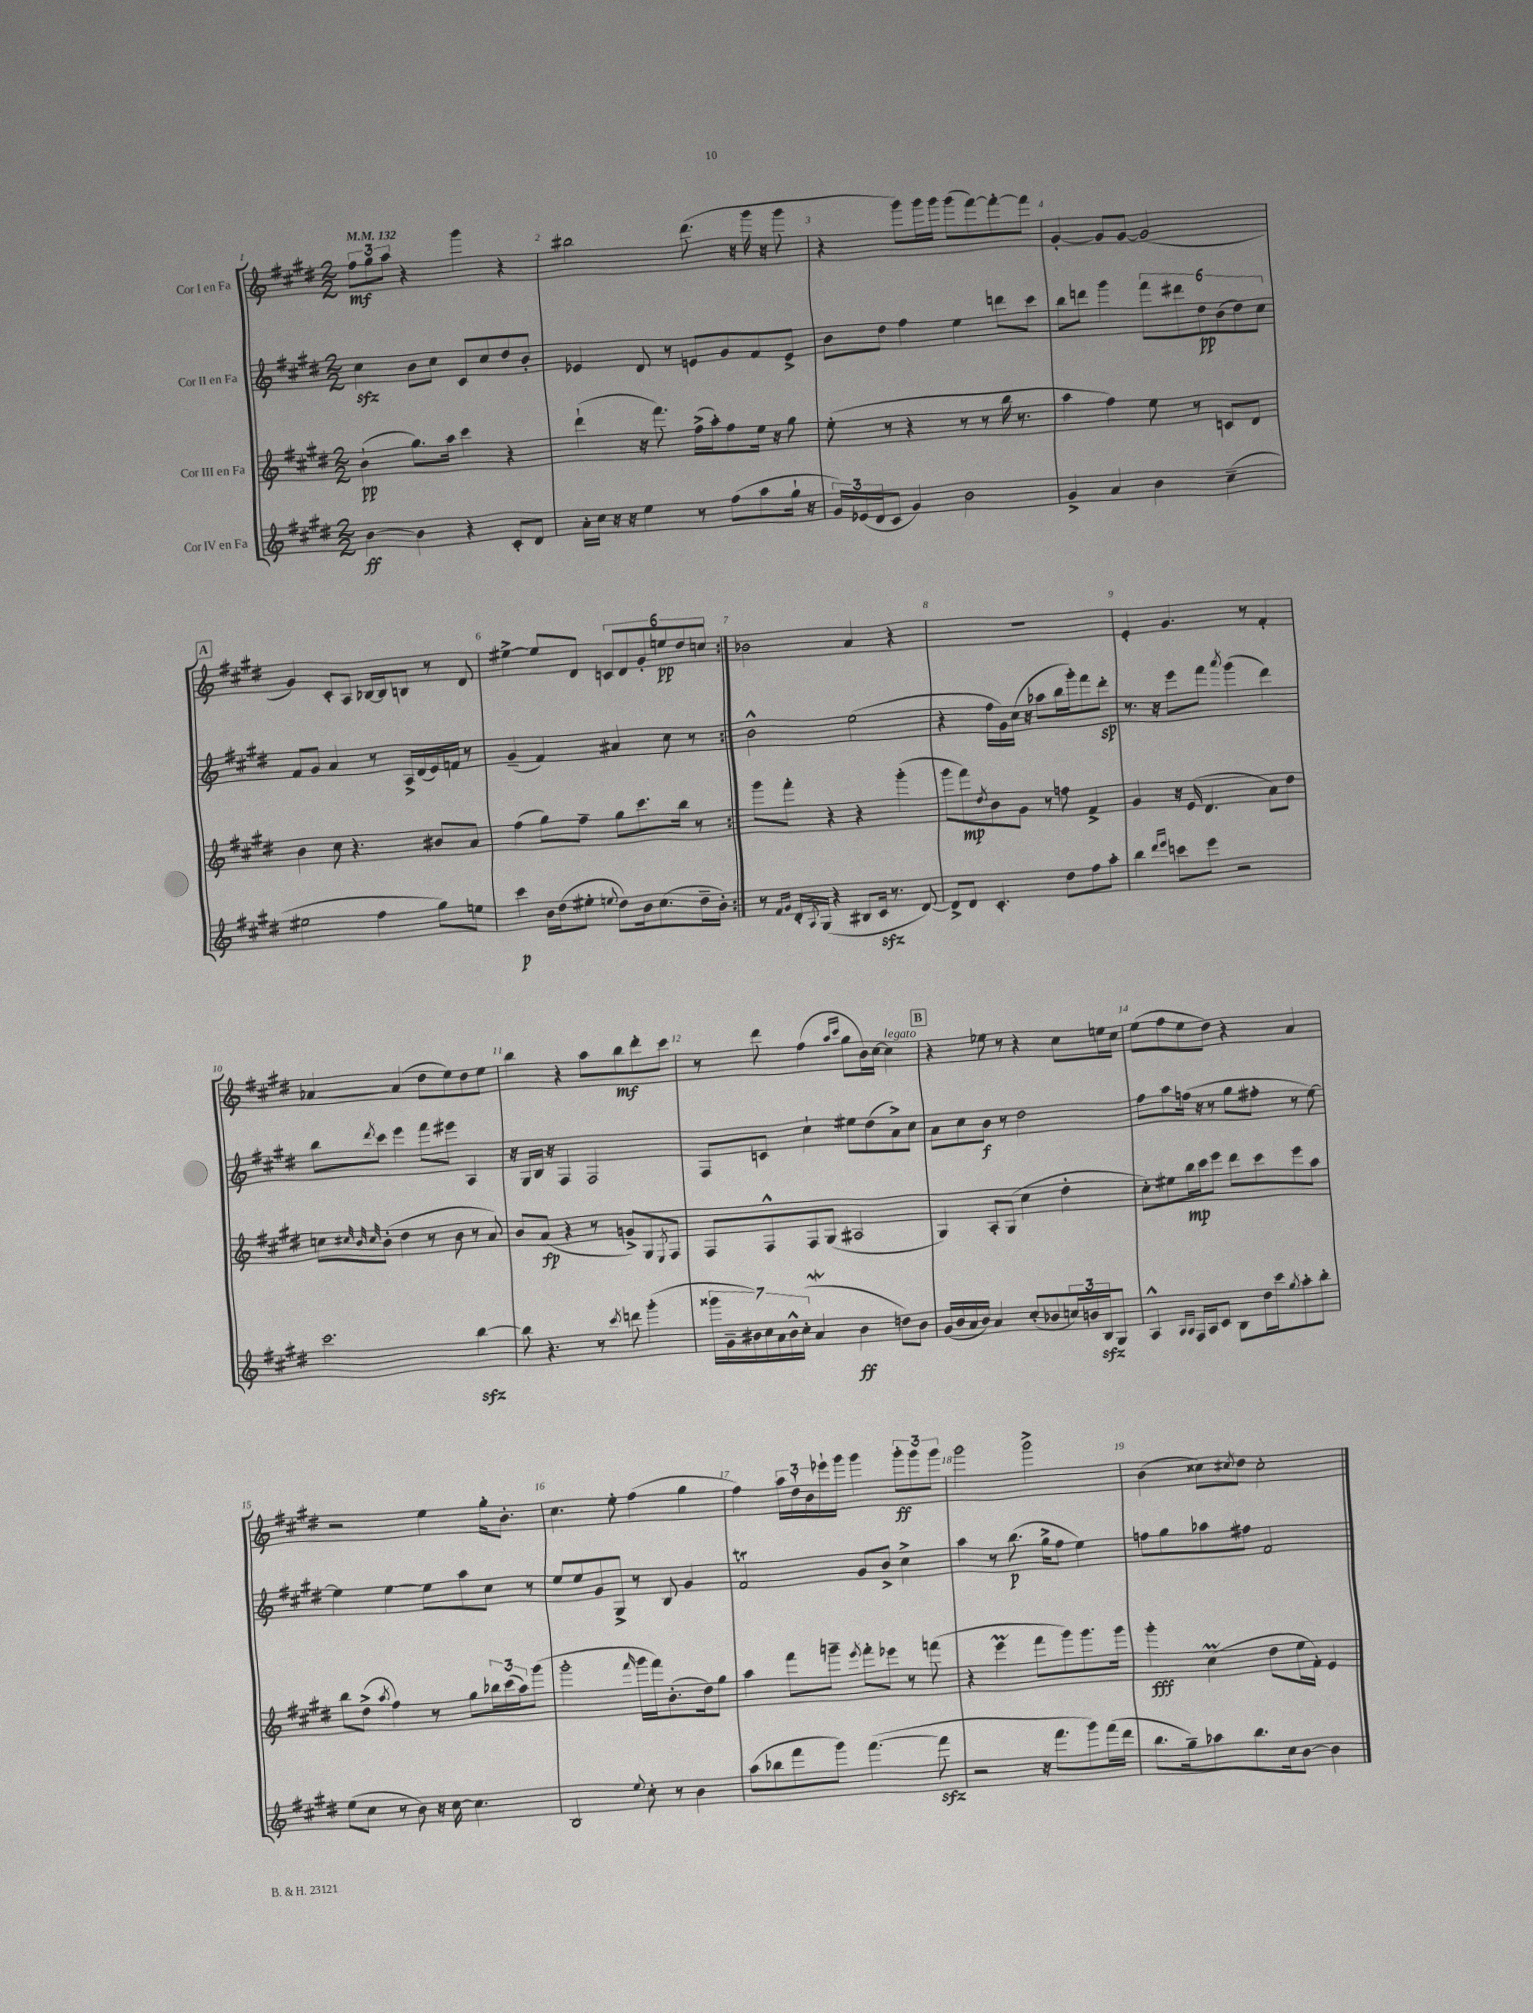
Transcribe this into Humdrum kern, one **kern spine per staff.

**kern	**kern	**kern	**kern
*staff4	*staff3	*staff2	*staff1
*clefG2	*clefG2	*clefG2	*clefG2
*k[f#c#g#d#]	*k[f#c#g#d#]	*k[f#c#g#d#]	*k[f#c#g#d#]
*M2/2	*M2/2	*M2/2	*M2/2
*MM132	*MM132	*MM132	*MM132
[4b	(4b`	4cc#	12ff#
.	.	.	12gg#
.	.	.	12aa
4b]	8.gg#)	8b	4r
.	.	8cc#	.
.	16aa	.	.
4r	4ccc#	8c#	4ggg#
.	.	8cc#	.
8c#'	4r	8dd#	4r
8d#	.	8b'	.
=	=	=	=
16a'	(4ddd#`	4e-	2bb#
16cc#	.	.	.
16r	.	.	.
16r	.	.	.
4ee	16r	8d#	.
.	8.fff#)	.	.
.	.	8r	.
8r	(16ff#^	8e	(8.ddd#
.	16aa')	.	.
(8ff#	8ff#	8g#	.
.	.	.	16r
8aa	16ee	8f#	16ggg#
.	16r	.	16r
16gg#`	8gg#	8e^	8ggg#
16r	.	.	.
=	=	=	=
24g#)	(8ee'	8b	4r
(24e-	.	.	.
24d#	.	.	.
8c#	8r	8dd#	.
4g#)	4r	4ff#	8ggg#)
.	.	.	16ggg#
.	.	.	16ggg#
2b	8r	4ee	(8ggg#
.	8r	.	[8fff#)
.	16bb	8ddd	8fff#'_
.	8.r	.	.
.	.	8ccc#	8fff#]
=	=	=	=
4g#^	4aa	8bb	[4g#'
.	.	8ddd	.
4a	4ff#)	4ggg#	8g#]
.	.	.	[8g#
4b	8ee	12fff#	(2g#]
.	.	12ddd#	.
.	8r	.	.
.	.	12dd#	.
(4cc#~	8c	(12b	.
.	.	12dd#)	.
.	8d#	.	.
.	.	12cc#	.
=	=	=	=
2ee#	4b	8f#	4g#)
.	.	8g#	.
.	8cc#	4a	8c#'
.	4.r	.	8A
4ff#	.	8r	[16B-
.	.	.	16B-]
.	.	16A^	8B
.	.	(16d#	.
8gg#)	8b#	16e)	8r
.	.	16f	.
8ee	8a	8r	8d#
=	=	=	=
4ccc#	(4ff#	(4g#~	[4ee#^
16b	8gg#)	4f#)	8ee#]
(16dd#	.	.	.
8ee#'	8ff#~	.	8d#
8qqee	.	.	.
8dd#)	8gg#	4a#	12c
.	.	.	12d#
16b	8.ccc#	.	.
.	.	.	12g#'
(8.cc#	.	.	.
.	.	8cc#	12ee
.	16bb	.	.
.	.	.	12dd#
16dd#~	8r	8r	.
.	.	.	12cc
16b')	.	.	.
=:|!	=:|!	=:|!	=:|!
8r	8ggg#	2b^^	2b-
16qqf#	.	.	.
16qqg#	.	.	.
16d#'	8fff#'	.	.
8qA	.	.	.
(16G#	.	.	.
4r	4r	.	.
8B#	4r	(2ee	4a
16c#	.	.	.
8.r	.	.	.
.	(4ggg#'	.	4r
[8d#)	.	.	.
=	=	=	=
8d#^]	8ggg#	4r	1r
8d#	8fff#)	.	.
.	8qdd#	.	.
4.c#'	8b	16ff#	.
.	.	16g#)	.
.	8g#	(16cc#	.
.	.	16r	.
.	8r	8aa-	.
8dd#	8ff	16bb	.
.	.	16ggg#')	.
8ff#	4f#^	8fff#	.
8aa'	.	8ddd#'	.
=	=	=	=
4bb	4g#	8.r	4e'
.	.	16r	.
16qqddd#	.	.	.
16qqeee	.	.	.
8ccc	16r	8eee	4.g#
.	(16e	.	.
8eee	4.d#	8fff#	.
.	.	8qaaa	.
2r	.	(4ggg#	.
.	.	.	8r
.	8a)	4ddd#)	4f#'
.	8dd#	.	.
=	=	=	=
2.ccc#	8cc	8bb	[4a-
.	32qqcc#	.	.
.	32qqb	.	.
.	32qqcc#	8qddd#	.
.	(8b'	8ccc#	.
.	4dd#	4eee	(4a-]
.	8r	8fff#	8dd#
.	8b	8eee#	8ee)
[4bb	8r	4A	8dd#
.	8a)	.	8ee
=	=	=	=
8bb]	8b	16r	4bb
.	.	16G#	.
4.r	(8a	16B	.
.	.	16r	.
.	4r	4F#	4r
8r	8r	2F#	8aa
8qccc#	.	.	.
8ddd	8g^)	.	8bb
(4ggg#'	8G#	.	8ddd#'
.	8qE	.	.
.	8F#	.	8ccc#
=	=	=	=
28ggg##	8F#	8F#	8r
28g#~	.	.	.
28b#)	.	.	.
28cc#	.	.	.
.	8F#^^	8c	8ddd#
28a	.	.	.
28b#^^	.	.	.
(28cc#'	.	.	.
4a	8F#	4cc#`	(4ff#
.	(8G#	.	.
.	.	.	16qqaa
.	.	.	16qqccc#
4b#	2A#	8ee#	8gg#
.	.	(8dd#	16b)
.	.	.	[16cc#
8dd)	.	8a^)	4cc#]
8b#	.	8cc#	.
=	=	=	=
(16g#	4G#)	8a	4r
16b	.	.	.
16a	.	8cc#	.
16b)	.	.	.
4a	8A'	8b	8ee-
.	(8G#	8r	8r
(8cc#'	4cc#	2dd#	4r
8b-	.	.	.
24cc)	4dd#'	.	8cc#
24b	.	.	.
24B	.	.	.
8G#	.	.	16ee
.	.	.	16cc#
=	=	=	=
4A^^	8cc#')	8ff#	(8ee
.	8ee#	8aa	8ff#
16qqA	.	.	.
16qqA	.	.	.
16F#	16bb	(16ff	8ee
16A	16ccc#	16r	.
8c#	8eee	8r	8dd#)
8B	8ddd#	8gg#	4r
16dd#	8ccc#	8ff#'	.
16ccc#	.	.	.
8qgg#	.	.	.
8aa'	8eee	8r	4a
8bb'	8aa	[8ee)	.
=	=	=	=
(8ee	8bb	4ee]	2r
8cc#	(8dd#^	.	.
.	8qaa	.	.
8r	4ff#)	[4ee	.
8b)	.	.	.
16r	8r	8ee]	4ee
[16cc#	.	.	.
4.cc#]	8gg#	8aa	.
.	24bb-	8cc#	16gg#'
.	(24ccc#	.	.
.	.	.	8.b'
.	24aa)	.	.
.	(8ggg#	8r	.
=	=	=	=
2B	2ggg#'	8ee	4.cc#
.	.	8ee	.
.	.	8g#	.
.	.	8G#^	8ee'
8qqee	16qqfff#	.	.
8cc#'	16ggg#	8r	(4ff#
.	16fff#)	.	.
8r	(8.b'	8B	.
4b	.	4g#	4gg#
.	16dd#)	.	.
.	8gg#	.	.
=	=	=	=
(8aa	4aa	2f#	4ff#)
8bb-	.	.	.
8fff#	8fff#	.	24aa
.	.	.	24dd#`
.	.	.	24b
8ggg#)	8ggg~	.	16eee-`
.	.	.	16ggg#
.	8qeee	.	.
([4.fff#	8fff#'	8g#	4ggg#
.	8eee-	8b^	.
.	8r	4cc#^	12ggg#'
.	.	.	12ggg#
8fff#]	(8fff	.	.
.	.	.	12ggg#
=	=	=	=
2r	4r	4aa	2ggg#
.	4eee	8r	.
.	.	(8.bb	.
16r	8fff#	.	2ggg#^
8.fff#	.	16gg#^	.
.	8ggg#)	8ff#	.
8ggg#)	8.ggg#	4ee)	.
(16fff#	.	.	.
16ddd#	16ggg#	.	.
=	=	=	=
8.bb	4ggg#'	8ff	(4b
.	.	8gg#	.
16gg#~)	.	.	.
8aa-	(4cc#	8aa-	8cc##)
.	.	.	8qcc#
8.bb	.	8ff#	8dd#
.	8dd#	2f#	2cc#'
16cc#	.	.	.
[8b	16ee	.	.
.	16f#')	.	.
4b]	4e	.	.
==	==	==	==
*-	*-	*-	*-
